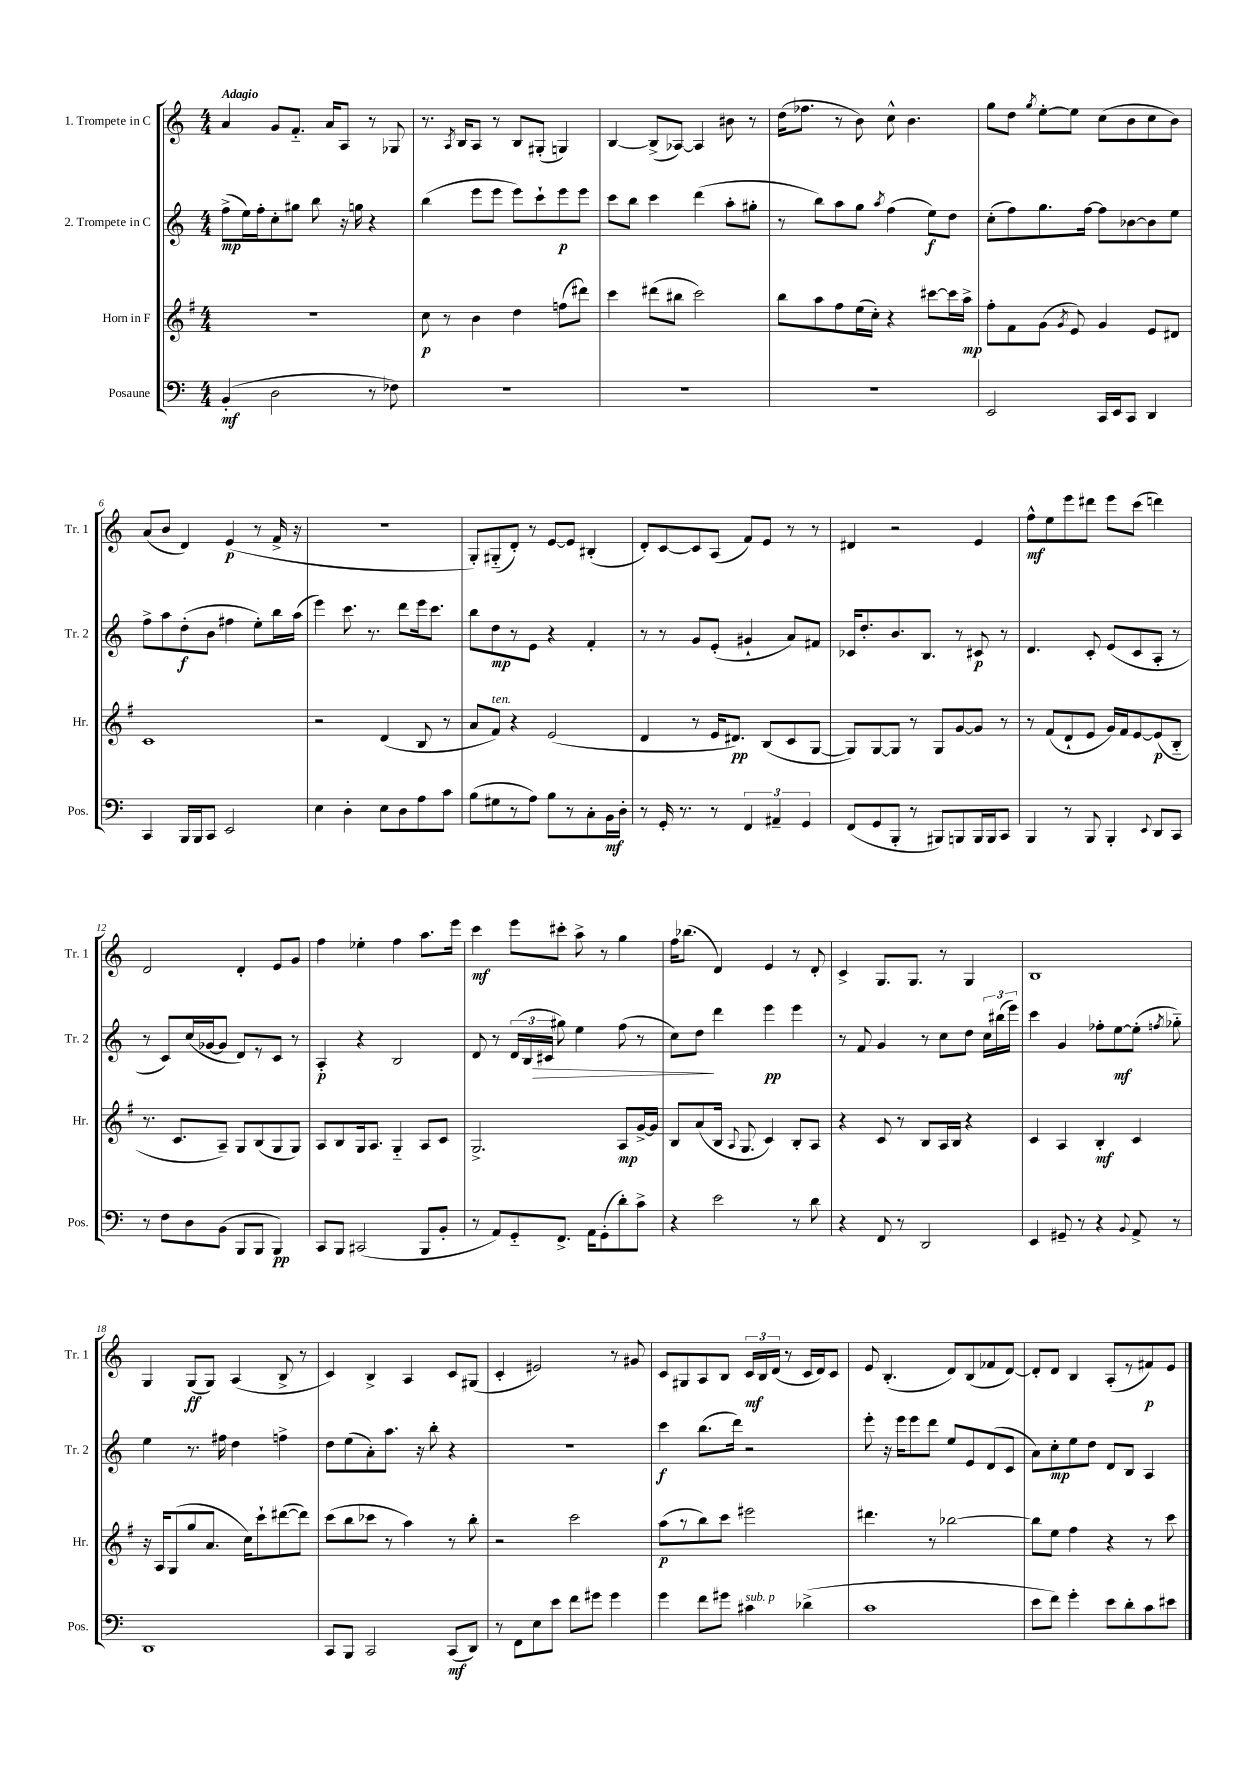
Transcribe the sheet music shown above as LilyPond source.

<<
\new StaffGroup <<
\new Staff = "s0" \with { instrumentName = "1. Trompete in C" shortInstrumentName = "Tr. 1" } {
    \clef treble \key c \major \numericTimeSignature \time 4/4 \tempo "Adagio"
    \autoBeamOff a'4 g'8[ f'8.]-_ a'16[ a8] r8 ges8 |
    r8. \acciaccatura { a8 } b16[ a8] r8 b8[ gis8]-.( g4) |
    b4~ b8[->( aes8]~) aes4 bis'8 r8 |
    d''16[( fes''8.] r8 b'8) c''8-^ b'4. |
    g''8[ d''8] \acciaccatura { g''8 } e''8[~-. e''8] c''8[( b'8 c''8 b'8]) |
    a'8[( b'8] d'4) e'4\p( r8 f'16-> r16 |
    R1 |
    g8[-.) gis8-_( d'8]-.) r8 e'8[~ e'8] bis4-.( |
    d'8[-.) c'8~ c'8 a8]( f'8[) e'8] r8 r8 |
    dis'4 r2 e'4 |
    f''8[-^\mf e''8 e'''8 dis'''8] e'''8[ c'''8]( d'''4) |
    d'2 d'4-. e'8[ g'8] |
    f''4 ees''4-. f''4 a''8.[ e'''16] |
    c'''4\mf e'''8[ cis'''8]-. a''8-> r8 g''4 |
    f''16[ bes''8.]( d'4) e'4 r8 d'8-. |
    c'4-> g8.[ g8.] r8 g4 |
    b1 |
    g4 g8[\ff( g8]) a4( b8-> r8 |
    c'4) b4-> a4 c'8[ gis8]( |
    c'4-. eis'2) r8 gis'8 |
    c'8[ gis8 a8 b8] \tuplet 3/2 { c'16[\mf b16 d'16]( } r8 c'16[ d'16) c'8] |
    e'8 b4.-.( d'8[) b8( fes'8 d'8]~) |
    d'8[-. d'8] b4 a8[-.( r8 fis'8\p) e'8] \bar "|." |
}
\new Staff = "s1" \with { instrumentName = "2. Trompete in C" shortInstrumentName = "Tr. 2" } {
    \clef treble \key c \major \numericTimeSignature \time 4/4
    \autoBeamOff f''8[->\mp( e''16) f''16-. c''8-. gis''8] b''8 r16 g''16 r4 |
    b''4( e'''8[ e'''8] e'''8[) c'''8-! e'''8\p e'''8] |
    c'''8[ b''8] c'''4 d'''4( a''8[-. gis''8]-. |
    r8 b''8[) a''8 g''8] \acciaccatura { a''8 } f''4( e''8[\f) d''8] |
    c''8[-.( f''8) g''8. f''16]~ f''8[ bes'8~ bes'8 e''8] |
    f''8[-> a''8 d''8-.\f( b'8] fis''4 e''8[-.) b''16 a''16]( |
    e'''4) c'''8. r8. d'''8[ e'''16 c'''8.] |
    b''8[ d''8\mp r8 e'8] r4 f'4-. |
    r8 r8 g'8[ e'8]-.( gis'4-! a'8[) fis'8] |
    ces'16[ d''8.-. b'8. b8.] r8 cis'8\p r8 |
    d'4. c'8-. e'8[( c'8 a8]-. r8 |
    r8 c'8[) c''16( ges'16~ ges'8] d'8[) r8 c'8] r8 |
    a4-.\p r4 b2 |
    d'8 r8 \tuplet 3/2 { d'16[( b16 cis'16]\> } gis''8) e''4 f''8( r8 |
    c''8[) d''8]\! d'''4 e'''4\pp e'''4 |
    r8 f'8 g'4 r8 c''8[ d''8] \tuplet 3/2 { c''16[ bis''16( e'''16]) } |
    c'''4 g'4 fes''8[-. e''8~\mf e''8]-.( \acciaccatura { f''8 } ges''8-_) |
    e''4 r8. fis''16 d''4 f''4-> |
    d''8[ e''8( a'8-.) a''8.] r16 b''8-. r4 |
    r1 |
    c'''4\f b''8.[( d'''16]) r2 |
    e'''8-. r16 e'''16[ e'''8 d'''8] e''8[ e'8 d'8( c'8] |
    a'8[) c''8-.\mp e''8 d''8] d'8[ b8] a4 \bar "|." |
}
\new Staff = "s2" \with { instrumentName = "Horn in F" shortInstrumentName = "Hr." } {
    \clef treble \key g \major \numericTimeSignature \time 4/4
    \autoBeamOff R1 |
    c''8\p r8 b'4 d''4 f''8[( dis'''8]) |
    c'''4 dis'''8[( bis''8] c'''2) |
    b''8[ a''8 fis''8 e''16( c''16]-.) r4 cis'''8[~ cis'''16 a''16]->\mp |
    fis''8[-. fis'8 g'8]( \acciaccatura { g'8 } e'8) g'4 e'8[ dis'8] |
    c'1 |
    r2 d'4( b8 r8 |
    a'8[ fis'8]^\markup { \italic "ten." }) r4 e'2( |
    d'4 r8 e'16[ dis'8.]\pp) b8[( c'8 g8]~ |
    g8[) g8~ g8] r8 g8[ g'8~ g'8] r8 |
    r8 fis'8[( d'8-! e'8] g'16[) fis'16 e'8~ e'8\p( b8]-_ |
    r8. c'8.[ a8]--) g8[ b8( g8 g8]) |
    a8[ b8 g16 a8.] g4-_ a8[ c'8] |
    g2.-> a8[\mp g'16~-> g'16] |
    b8[ a'8( b16] \appoggiatura { a8 } g8. c'4) b8[-. a8] |
    r4 c'8 r8 b8[ a16 b16] r4 |
    c'4 a4 b4-.\mf c'4 |
    r16 a16[ g8( g''8 a'8.] c''16[) c'''8-! dis'''8~( dis'''8]) |
    c'''8[( b''8 ces'''8] r8 a''4) r8 b''8-. |
    r2 c'''2 |
    a''8[\p( r8 b''8) c'''8] eis'''2 |
    dis'''4. r8 bes''2~ |
    bes''8[ e''8] fis''4 r4 r8 c'''8 \bar "|." |
}
\new Staff = "s3" \with { instrumentName = "Posaune" shortInstrumentName = "Pos." } {
    \clef bass \key c \major \numericTimeSignature \time 4/4
    \autoBeamOff b,4-.\mf( d2 r8 fes8) |
    R1 |
    R1 |
    R1 |
    e,2 c,16[ e,16 c,8] d,4 |
    c,4 b,,16[ b,,16 c,8] e,2 |
    e4 d4-. e8[ d8 a8 c'8] |
    b8[( gis8 r8 a8]) b8[ r8 c8-. b,16\mf d16]-. |
    r8 g,16-. r8. r8 \tuplet 3/2 { f,4 ais,4-- g,4 } |
    f,8[( g,8 b,,8]-. r8 bis,,8[) b,,8 b,,16 b,,16 c,8] |
    b,,4 r8 b,,8 b,,4-. \appoggiatura { e,8 } d,8[ c,8] |
    r8 f8[ d8 b,8]( b,,8[ b,,8] b,,4\pp) |
    c,8[ b,,8] cis,2( b,,8[ b,8]-. |
    r8 a,8[) g,8-_ f,8.]-> a,16[ g,8-.( d'8-.) c'8]-> |
    r4 e'2 r8 d'8 |
    r4 f,8 r8 d,2 |
    e,4 gis,8-- r8 r4 \appoggiatura { b,8 } a,8-> r8 |
    d,1 |
    c,8[ b,,8] c,2 c,8[\mf( d,8]) |
    r8 f,8[ e8 e'8] f'8[ gis'8] gis'4 |
    g'4 f'8[ gis'8] cis'4^\markup { \italic "sub. p" } des'4->( |
    c'1 |
    e'8[ f'8]) g'4-. e'8[ d'8-. c'8 eis'8] \bar "|." |
}
>>
>>
